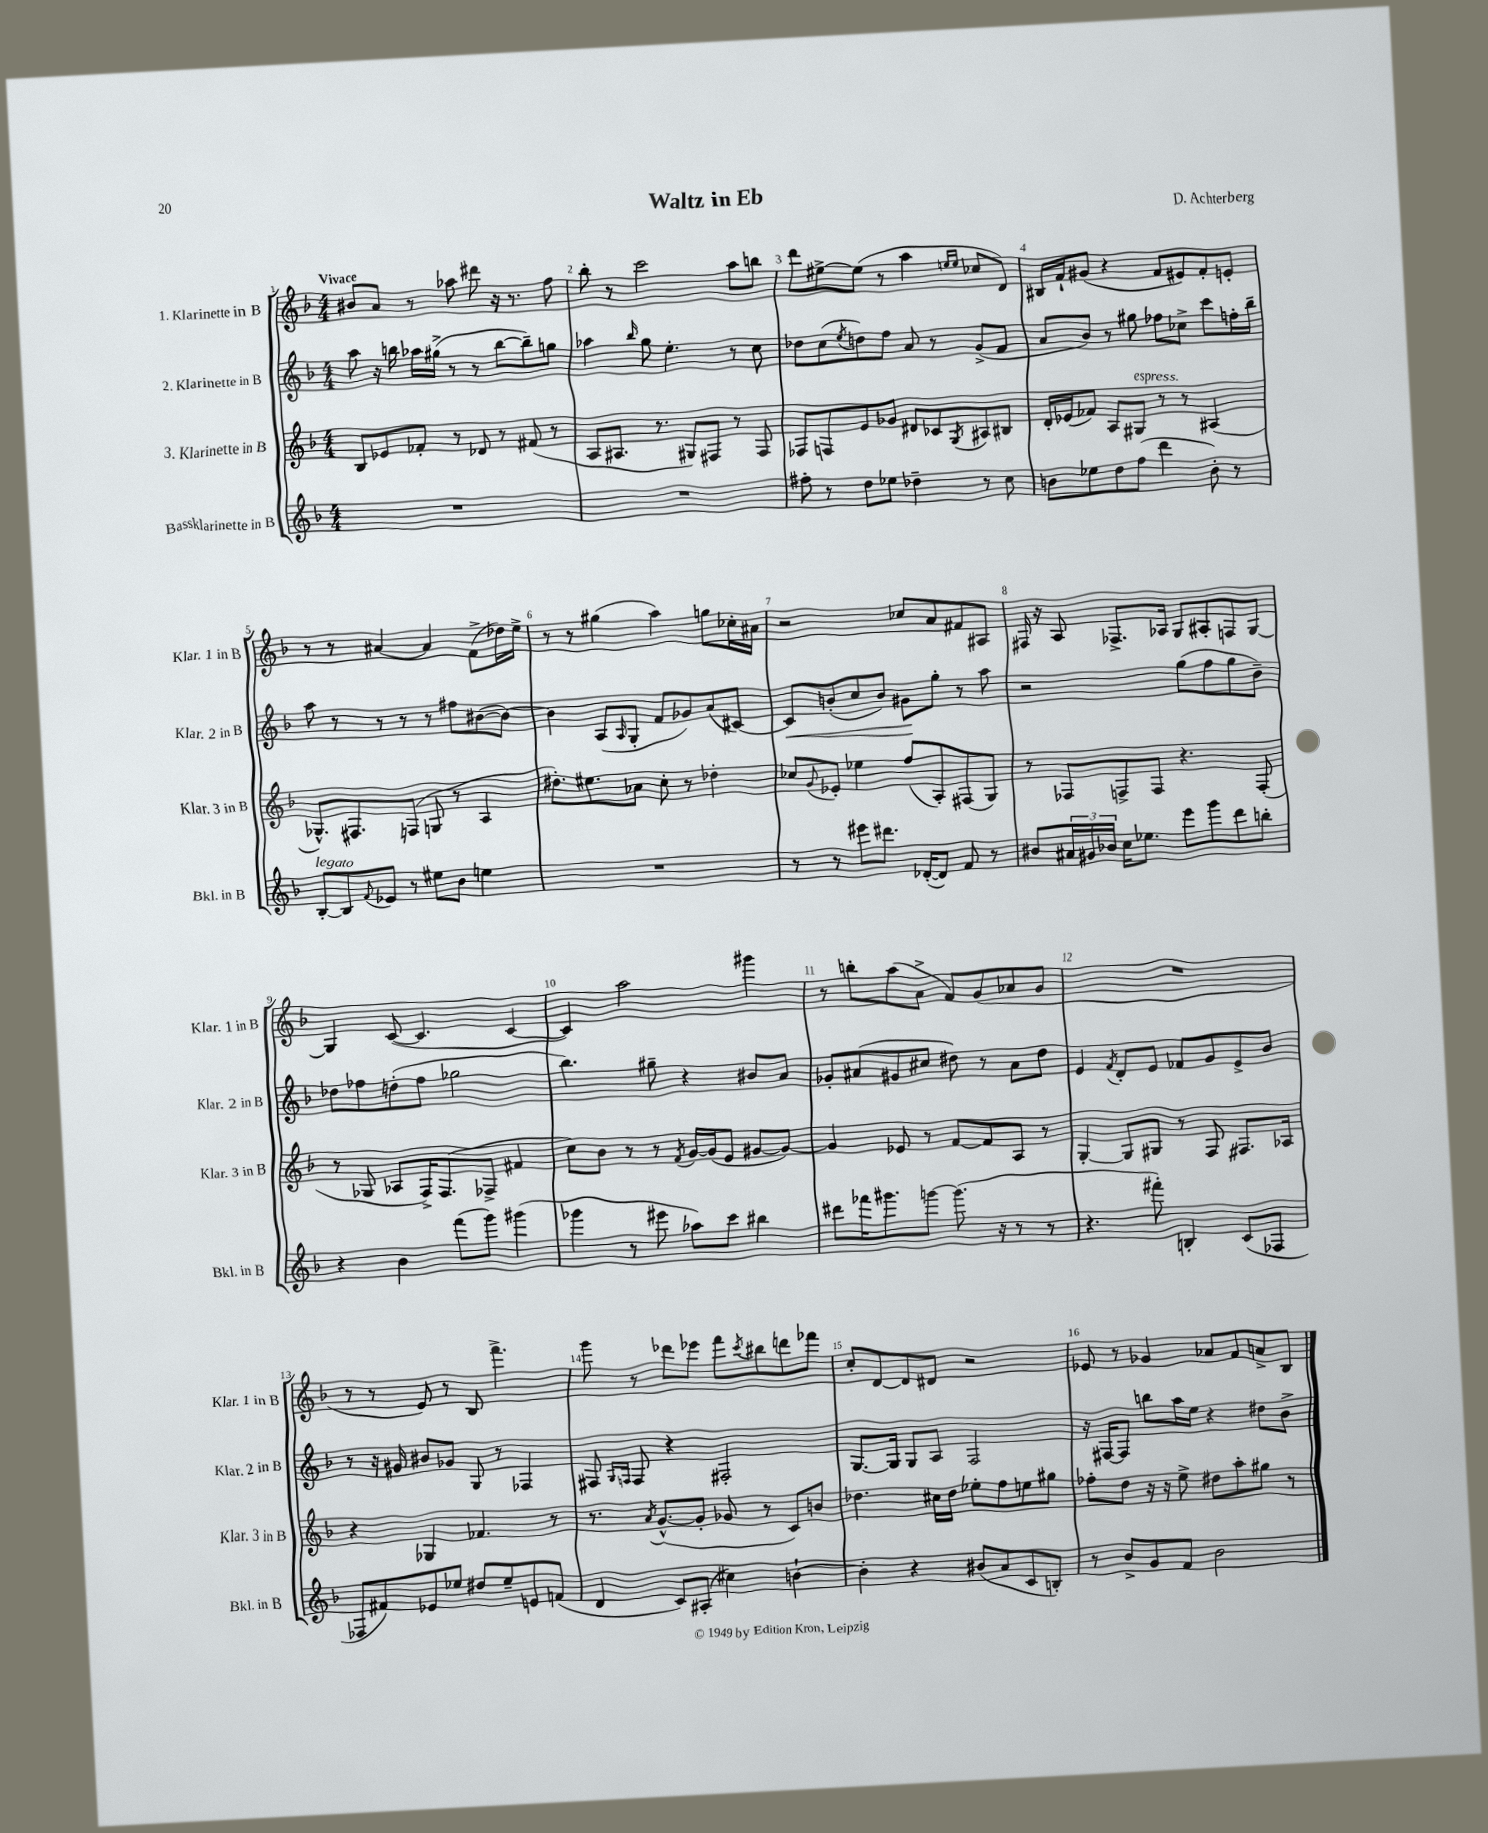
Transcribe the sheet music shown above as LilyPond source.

\header { title = "Waltz in Eb" composer = "D. Achterberg" }
<<
\new StaffGroup <<
\new Staff = "s0" \with { instrumentName = "1. Klarinette in B" shortInstrumentName = "Klar. 1 in B" } {
    \clef treble \key f \major \numericTimeSignature \time 4/4 \tempo "Vivace"
    bis'8 a'8 r8 aes''8 dis'''8 r16 r8. f''8 |
    bes''8-. r8 c'''2 a''8 b''8 |
    d'''8 eis''8~-> eis''8( r8 a''4 \grace { e''16 e''16 } ces''8 d'8) |
    bis16 f'16-! gis'8( r4 f'8 eis'8) f'8-. e'8-. |
    r8 r8 ais'4~ ais'4 f'8->( des''16) e''16-> |
    r8 r8 gis''4( a''4) g''8 ces''16-. ais'16 |
    r2 ces''8 a'8 fis'8 ais8 |
    fis16 r16 a8 fes8.-> aes16 g8 ais8-. f8 g8~ |
    g4 c'8~( c'4. c'4~ |
    c'4) a''2 gis'''4 |
    r8 b''8-. a''8( a'8-> f'8) g'8( aes'8 g'8 |
    R1 |
    r8 r8 e'8) r8 bes8 f'''4.-> |
    g'''8 r8 des'''8 ees'''8 f'''8 \acciaccatura { c'''8 } bis''8 d'''8 fes'''8 |
    c''8-. d'8~ d'8 dis'8 r2 |
    ees'8 r8 ges'4 aes'8 f'8 a'8-> bes8 \bar "|." |
}
\new Staff = "s1" \with { instrumentName = "2. Klarinette in B" shortInstrumentName = "Klar. 2 in B" } {
    \clef treble \key f \major \numericTimeSignature \time 4/4
    a''8 r16 b''16 aes''16 gis''16->( r8 r8 b''8~ b''8--) g''8 |
    aes''4 \grace { bes''16 } g''8 e''4.-. r8 c''8 |
    des''8 c''8( \acciaccatura { e''8 } d''8) f''8 a'8 r8 g'8->( f'8 |
    a'8 bes'8) r8 gis''8 fes''8 ces''8-> c'''8 f''16-. bes''16-- |
    a''8 r8 r8 r8 r8 fis''8 bis'8~( bis'8~) |
    bis'4 a8( \grace { a16 } g8-. f'8 ges'8) a'8( cis'8~) |
    cis'8\< b'8-.( c''8 b'8) gis'8\! g''8-. r8 a''8 |
    r2 g''8( f''8 g''8 bes'8--) |
    des''8 fes''8 d''8-.( fes''8 ges''2 |
    bes''4.) gis''8-- r4 bis'8 a'8 |
    ges'8-. ais'8( gis'8 cis''8 dis''8) r8 ais'8 dis''8 |
    e'4 \acciaccatura { f'8 } d'8-. e'8 fes'8 g'8 e'8-> bes'8 |
    r8 r16 gis'16 bis'8 ges'8 g8 r8 fes4 |
    fis8 \grace { g16 f16 } f8 r4 fis2-. |
    g8.~ g16 g8 a8 f2 |
    r16 fis16~ fis8 b''8 a''16 e''16 r4 dis''8 bes'8-> \bar "|." |
}
\new Staff = "s2" \with { instrumentName = "3. Klarinette in B" shortInstrumentName = "Klar. 3 in B" } {
    \clef treble \key f \major \numericTimeSignature \time 4/4
    bes8 ees'8 fes'8-. r8 des'8 r8 fis'8( r8 |
    a8 ais8. r8. gis8) fis8 r8 fis8 |
    fes8 f8 e'8 ges'8 dis'8 ces'8 \acciaccatura { g8 } ais8 bis8 |
    d'16-. ees'16( fes'8) a8 gis8^\markup { \italic "espress." } r8 r8 ais4( |
    ges8.-^) fis8. f8( g8 r8 a4 |
    dis''8.-.) eis''8. aes'8 c''8-. r8 des''4-. |
    ces''8 \appoggiatura { g'8 } ees'8-. ees''4 f''8( a8-.) fis8( g8) |
    r8 fes8 f8-> f8 r4. f8-.( |
    r8 ges8 aes8 f16->) f8.( fes8-> fis'4 |
    c''8) bes'8 r8 r8 \acciaccatura { f'8 } g'16~ g'16( e'8 gis'8~ gis'8~) |
    gis'4 ees'8 r8 f'8~ f'8 a8 r8 |
    g4~-. g8 gis8 r8 f8 fis8. aes16 |
    r4 ges4 fes'4. r8 |
    r8. \acciaccatura { a'8 } g'8.~-^( g'8-. ges'8 r8 c'8) b'8 |
    des''4. cis''16 des''16 ees''8-. f''8 e''8 gis''8 |
    fes''8-. d''8 r16 r16 e''8-> dis''8 a''8-. gis''8 r8 \bar "|." |
}
\new Staff = "s3" \with { instrumentName = "Bassklarinette in B" shortInstrumentName = "Bkl. in B" } {
    \clef treble \key f \major \numericTimeSignature \time 4/4
    R1 |
    R1 |
    fis''8-. r8 d''8 ees''8 des''4-- r8 c''8 |
    b'8 ees''8 d''8 f''8( d'''4 b'8-.) r8 |
    bes8~-.^\markup { \italic "legato" } bes8 \appoggiatura { f'8 } ees'8 r8 eis''8 bes'8 e''4 |
    R1 |
    r8 r8 eis'''8 dis'''8. des'16~-.( des'8) f'8 r8 |
    bis'8 \tuplet 3/2 { ais'16 gis'16 bes'16 } c''16 ees''8. e'''8 g'''8 d'''8 b''8-. |
    r4 bes'4 f'''8( g'''8) gis'''4( |
    ges'''4 r8 eis'''8 aes''8) c'''8 bis''4 |
    dis'''8 fes'''16 gis'''8. g'''8~ g'''8.( r16 r8 r8 |
    r4. fis'''8-.) b4-. c'8( fes8 |
    fes8 fis'8) ees'8 ees''8 dis''8 ees''8-- e'8 f'8( |
    d'4 c'8) ais8-.( cis''4) b'4~-! |
    b'4-. r4 bis'8( a'8 c'8 b8-.) |
    r8 bes'8-> g'8 f'8 bes'2 \bar "|." |
}
>>
>>
\layout { \context { \Score \override BarNumber.break-visibility = ##(#f #t #t) barNumberVisibility = #all-bar-numbers-visible } }
